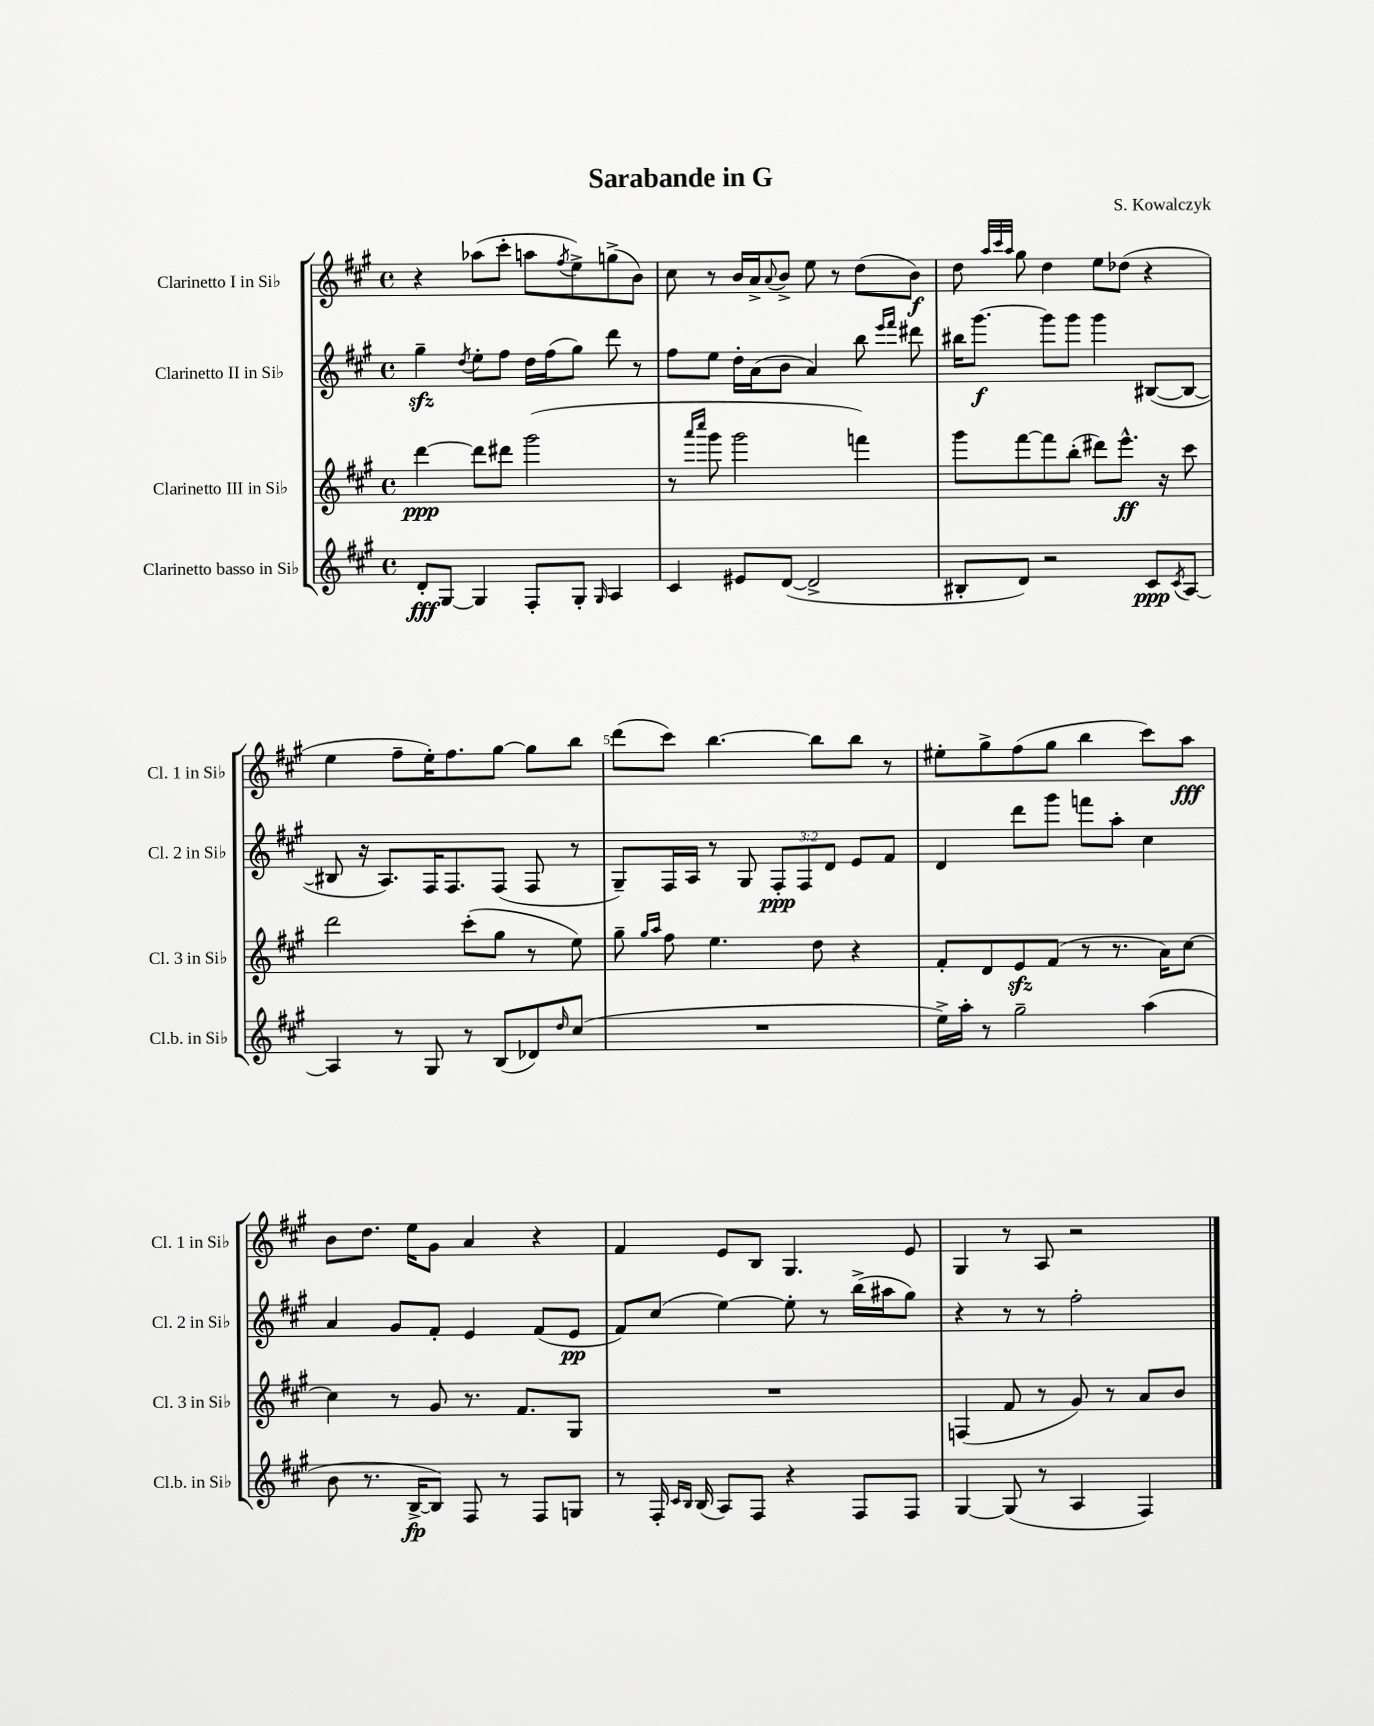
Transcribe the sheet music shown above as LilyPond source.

\header { title = "Sarabande in G" composer = "S. Kowalczyk" }
<<
\new StaffGroup <<
\new Staff = "s0" \with { instrumentName = "Clarinetto I in Sib" shortInstrumentName = "Cl. 1 in Sib" } {
    \clef treble \key a \major \defaultTimeSignature \time 4/4
    r4 aes''8( cis'''8-. a''8 \acciaccatura { fis''8 } e''8->) g''8->( b'8) |
    cis''8 r8 b'16 a'16-> \appoggiatura { a'8 } b'8-> e''8 r8 d''8( b'8\f) |
    d''8 \grace { a''32 cis'''32 a''32 } gis''8 d''4 e''8 des''8( r4 |
    e''4 fis''8-- e''16-.) fis''8. gis''8~ gis''8 b''8 |
    d'''8( cis'''8) b''4.~ b''8 b''8 r8 |
    eis''8-. gis''8-> fis''8( gis''8 b''4 cis'''8) a''8\fff |
    b'8 d''8. e''16 gis'8 a'4 r4 |
    fis'4 e'8 b8 gis4. e'8 |
    gis4 r8 a8 r2 \bar "|." |
}
\new Staff = "s1" \with { instrumentName = "Clarinetto II in Sib" shortInstrumentName = "Cl. 2 in Sib" } {
    \clef treble \key a \major \defaultTimeSignature \time 4/4 \override Staff.TupletNumber.text = #tuplet-number::calc-fraction-text
    gis''4--\sfz \acciaccatura { d''8 } e''8-. fis''8 d''16 fis''16( gis''8) d'''8 r8 |
    fis''8 e''8 d''16-. a'16( b'8 a'4) b''8 \grace { e'''16 fis'''16 } dis'''8 |
    bis''16 gis'''8.~\f gis'''8 gis'''8 gis'''4 bis8~( bis8~ |
    bis8 r16 a8.) fis16 fis8. fis8( fis8 r8 |
    gis8--) fis16 a16 r8 gis8 \tuplet 3/2 { fis8-.\ppp fis8 d'8 } e'8 fis'8 |
    d'4 d'''8 gis'''8 f'''8 a''8-. cis''4 |
    a'4 gis'8 fis'8-. e'4 fis'8( e'8\pp |
    fis'8) cis''8( e''4~) e''8-. r8 b''16->( ais''16 gis''8) |
    r4 r8 r8 fis''2-. \bar "|." |
}
\new Staff = "s2" \with { instrumentName = "Clarinetto III in Sib" shortInstrumentName = "Cl. 3 in Sib" } {
    \clef treble \key a \major \defaultTimeSignature \time 4/4
    d'''4~\ppp d'''8 dis'''8 gis'''2( |
    r8 \grace { a'''16 cis''''16 } gis'''8 gis'''2 f'''4) |
    gis'''8 fis'''8~ fis'''8 b''8-.( dis'''8) e'''8.-^\ff r16 cis'''8 |
    d'''2 cis'''8-.( gis''8 r8 e''8) |
    gis''8-- \grace { gis''16 a''16 } fis''8 e''4. d''8 r4 |
    fis'8-. d'8 e'8\sfz fis'8( r8 r8. a'16) cis''8~ |
    cis''4 r8 gis'8 r8. fis'8. gis8 |
    R1 |
    f4( fis'8 r8 gis'8) r8 a'8 b'8 \bar "|." |
}
\new Staff = "s3" \with { instrumentName = "Clarinetto basso in Sib" shortInstrumentName = "Cl.b. in Sib" } {
    \clef treble \key a \major \defaultTimeSignature \time 4/4
    d'8-.\fff gis8~ gis4 fis8-. gis8-. \grace { gis16 } a4 |
    cis'4 eis'8 d'8~( d'2-> |
    bis8-. d'8) r2 cis'8\ppp \acciaccatura { cis'8 } a8~ |
    a4 r8 gis8 r8 b8( des'8) \grace { d''16 } cis''8( |
    R1 |
    e''16->) a''16-. r8 gis''2-- a''4( |
    b'8 r8. b16~->\fp b8) fis8 r8 fis8 g8 |
    r8 fis16-. \grace { cis'16 b16 } b16( a8) fis8 r4 fis8 fis8 |
    gis4~ gis8( r8 a4 fis4) \bar "|." |
}
>>
>>
\layout { \context { \Score \override BarNumber.break-visibility = ##(#f #t #t) barNumberVisibility = #(every-nth-bar-number-visible 5) } }
